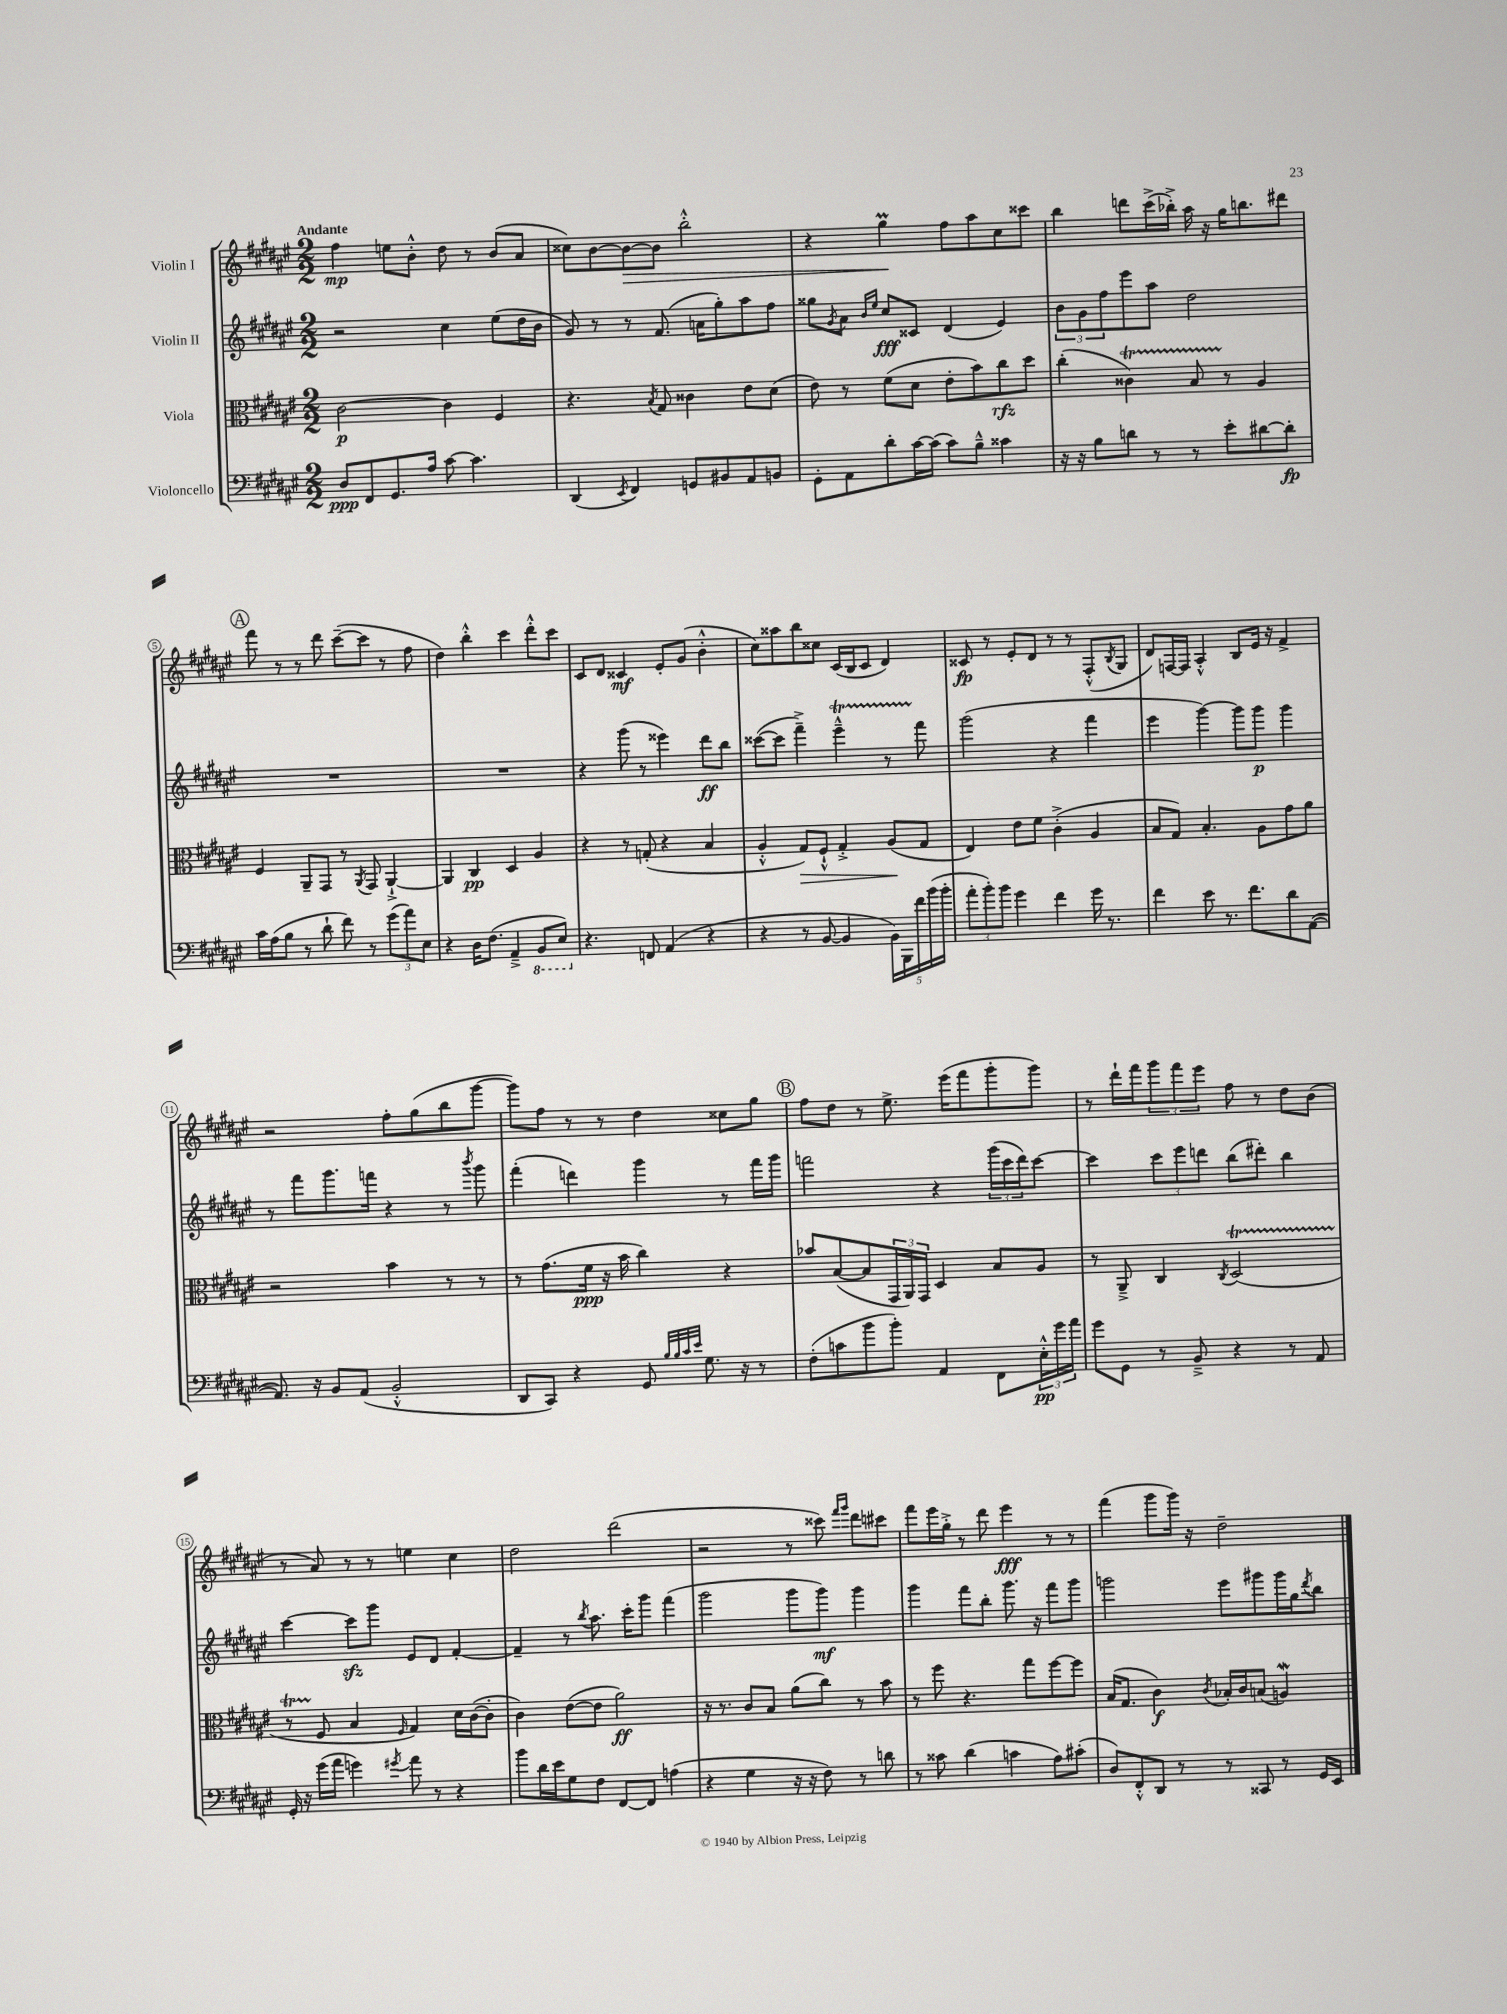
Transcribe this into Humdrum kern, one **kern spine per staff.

**kern	**dynam	**kern	**dynam	**kern	**dynam	**kern	**dynam
*part4	*part4	*part3	*part3	*part2	*part2	*part1	*part1
*staff4	*staff4	*staff3	*staff3	*staff2	*staff2	*staff1	*staff1
*I"Violoncello	*	*I"Viola	*	*I"Violin II	*	*I"Violin I	*
*clefF4	*	*clefC3	*	*clefG2	*	*clefG2	*
*k[f#c#g#d#a#e#]	*	*k[f#c#g#d#a#e#]	*	*k[f#c#g#d#a#e#]	*	*k[f#c#g#d#a#e#]	*
*M2/2	*	*M2/2	*	*M2/2	*	*M2/2	*
=1	=1	=1	=1	=1	=1	=1	=1
!	!	!	!	!	!	!LO:TX:a:B:t=Andante	!
8D#/L	ppp	[2c#\	p	2r	.	4ff#\	mp
8FF#/	.	.	.	.	.	.	.
8.GG#/	.	.	.	.	.	8een\L	.
.	.	.	.	.	.	8b'^^\J	.
16A#/Jk	.	.	.	.	.	.	.
[8c#\	.	4c#\]	.	4cc#\	.	8dd#\	.
4.c#\]	.	.	.	.	.	8r	.
.	.	4F#/	.	(8ee#\L	.	(8b/L	.
.	.	.	.	16dd#\L	.	8a#/J	.
.	.	.	.	16b\JJ	.	.	.
=2	=2	=2	=2	=2	=2	=2	=2
(4DD#/	.	4.r	.	8g#/)	.	8cc##X\L)	.
.	.	.	.	8r	.	[8b\	.
8qEE#/	.	.	.	.	.	.	.
!	!	!	!	!	!	!	!LO:HP:b
4FF#/)	.	.	.	8r	.	8b\_	>
.	.	8qB/	.	.	.	.	.
.	.	8G#/	.	(8.f#/	.	8b\J]	.
8GGn/L	.	4c##X\	.	.	.	2bb'^^\	.
.	.	.	.	16an\KL	.	.	.
8BB#X/	.	.	.	8gg#'\)	.	.	.
8AA#/	.	8e#\L	.	8aa#\	.	.	.
8BBn/J	.	(8d#\J	.	8ff#\J	.	.	.
=3	=3	=3	=3	=3	=3	=3	=3
8GG#'\L	.	8e#\)	.	8gg##X\L	.	4r	.
.	.	.	.	8qg#/	.	.	.
8AA#\	.	8r	.	8a#\J	.	.	.
.	.	.	.	16qqb/LL	.	.	.
.	.	.	.	16qqee#/JJ	.	.	.
8d#'\	.	(8f#\L	.	8cc#/L	fff	4gg#M\	.
[16c#\L	.	8d#\J	.	8c##X/J	.	.	.
(16c#\JJ]	.	.	.	.	.	.	.
8c#\L)	.	8e#'\L	.	(4d#/	.	8ff#\L	]
8B~^^\J	.	8b\)	.	.	.	8aa#\	.
4c##X\	.	8cc#\	rfz	4e#/)	.	8cc#\	.
.	.	8dd#\J	.	.	.	8ccc##X\J	.
=4	=4	=4	=4	=4	=4	=4	=4
16r	.	(4cc#'\	.	12b\L	.	4bb\	.
16r	.	.	.	.	.	.	.
.	.	.	.	12g#\	.	.	.
8B\L	.	.	.	.	.	.	.
.	.	.	.	12ff#\	.	.	.
8dn\J	.	4c##Xt\)	.	8eee#\	.	8dddn\L	.
8r	.	.	.	8aa#\J	.	(16ccc#^\L	.
.	.	.	.	.	.	16bb-X'^\JJ)	.
8r	.	8BTTT/	.	2dd#\	.	16aa#\	.
.	.	.	.	.	.	16r	.
8e#'\L	.	8r	.	.	.	16gg#\KL	.
.	.	.	.	.	.	8.bbn\	.
[8d#X\	.	4A#/	.	.	.	.	.
8d#'\J]	fp	.	.	.	.	8ddd#X\J	.
!!LO:LB:g=z
!!LO:REH:place=s1:t=A
=5	=5	=5	=5	=5	=5	=5	=5
16c#\LL	.	4F#/	.	1r	.	8fff#\	.
(16A#\J	.	.	.	.	.	.	.
8B\J	.	.	.	.	.	8r	.
8r	.	8AA#~/L	.	.	.	8r	.
8d#`\	.	8GG#/J	.	.	.	8ddd#\	.
8f#\)	.	8r	.	.	.	([8ccc#~\L	.
.	.	8qAA#/	.	.	.	.	.
8r	.	8GG#/	.	.	.	8ccc#\J]	.
(12g#\L	.	[4AA#`^/	.	.	.	8r	.
12a#\)	.	.	.	.	.	.	.
.	.	.	.	.	.	8ff#\	.
12E#\J	.	.	.	.	.	.	.
=6	=6	=6	=6	=6	=6	=6	=6
4r	.	4AA#/]	.	1r	.	4dd#\)	.
16D#\KL	.	4C#/	pp	.	.	4bb'^^\	.
(8.F#\J	.	.	.	.	.	.	.
4AA#~^/	.	4D#/	.	.	.	4ccc#\	.
*8ba	*	*	*	*	*	*	*
8BBB/L	.	4A#/	.	.	.	8ddd#'^^\L	.
8EE#/J)	.	.	.	.	.	8ccc#\J	.
=7	=7	=7	=7	=7	=7	=7	=7
*X8ba	*	*	*	*	*	*	*
4.r	.	4r	.	4r	.	8c#/L	.
.	.	.	.	.	.	8d#/J	.
.	.	8r	.	(8ggg#\	.	4c##X/	mf
8FFn/	.	(8Gn'/	.	8r	.	.	.
(4AA#/	.	4r	.	4eee##X\)	.	8e#'/L	.
.	.	.	.	.	.	(8g#/J	.
4r	.	4B/	.	8ddd#\L	ff	4b'^^\	.
.	.	.	.	8bb\J	.	.	.
=8	=8	=8	=8	=8	=8	=8	=8
4r	.	4A#'^^/	.	([8ccc##X\L	.	8cc#\L)	.
.	.	.	.	8ccc##\J]	.	8aa##X\	.
!	!	!	!LO:HP:b	!	!	!	!
8r	.	8G#/L)	>	4fff#~^\)	.	8bb\	.
[8BB/	.	8F#`^^/J	.	.	.	8cc##X\J	.
4BB/]	.	4G#'^/	.	4eee#t~^^\	.	(16c#/LL	.
.	.	.	.	.	.	16B/J	.
.	.	.	.	.	.	8c#/J	.
20BB\LL)	.	(8A#/L	.	8r	.	4d#/)	.
20BBB\	.	.	.	.	.	.	.
20f#\	.	.	.	.	.	.	.
.	.	8G#/J	]	8fff#\	.	.	.
(20b\	.	.	.	.	.	.	.
20b'\JJ	.	.	.	.	.	.	.
=9	=9	=9	=9	=9	=9	=9	=9
12a#'\L	.	4E#/)	.	(2ggg#\	.	8c##X/	fp
12b'\)	.	.	.	.	.	.	.
.	.	.	.	.	.	8r	.
12b\J	.	.	.	.	.	.	.
4g#\	.	8e#\L	.	.	.	8e#'/L	.
.	.	8f#\J	.	.	.	8d#/J	.
4f#\	.	(4c#'^\	.	4r	.	8r	.
.	.	.	.	.	.	8r	.
16g#\	.	4A#/	.	4fff#\	.	(8F#'^^/L	.
8.r	.	.	.	.	.	.	.
.	.	.	.	.	.	8qB/	.
.	.	.	.	.	.	8G#/J	.
=10	=10	=10	=10	=10	=10	=10	=10
4f#\	.	8B/L	.	4eee#\	.	8d#/L)	.
.	.	8G#/J)	.	.	.	[16Fn/L	.
.	.	.	.	.	.	16F/JJ]	.
8e#\	.	4.B'/	.	[4ggg#\)	.	4A#'^^/	.
8.r	.	.	.	.	.	.	.
.	.	.	.	8ggg#\L]	.	8B/L	.
8.f#\L	.	.	.	.	.	.	.
.	.	8A#\L	.	8ggg#\J	p	16e#/Jk	.
.	.	.	.	.	.	16r	.
8d#\	.	8g#\	.	4ggg#\	.	4f#^/	.
([8AA#\J	.	8a#\J	.	.	.	.	.
!!LO:LB:g=z
=11	=11	=11	=11	=11	=11	=11	=11
8.AA#/])	.	2r	.	8r	.	2r	.
.	.	.	.	8fff#\L	.	.	.
16r	.	.	.	.	.	.	.
8BB/L	.	.	.	8.ggg#\	.	.	.
(8AA#/J	.	.	.	.	.	.	.
.	.	.	.	16fffn\Jk	.	.	.
2BB'^^/	.	4b\	.	4r	.	8ff#'\L	.
.	.	.	.	.	.	(8gg#\	.
.	.	8r	.	8r	.	8bb\	.
.	.	.	.	8qbbb/	.	.	.
.	.	8r	.	8ggg#\	.	[8ggg#\J	.
=12	=12	=12	=12	=12	=12	=12	=12
8DD#/L	.	8r	.	(4fff#'\	.	8ggg#\L])	.
8CC#/J)	.	(8.g#\L	.	.	.	8ff#\J	.
4r	.	.	.	4dddn\)	.	8r	.
.	.	16f#\Jk	ppp	.	.	.	.
.	.	16r	.	.	.	8r	.
.	.	16b\	.	.	.	.	.
8GG#/	.	4cc#\)	.	4ggg#\	.	4dd#\	.
32qqB/LLL	.	.	.	.	.	.	.
32qqB/	.	.	.	.	.	.	.
32qqc#/	.	.	.	.	.	.	.
32qqe#/JJJ	.	.	.	.	.	.	.
8.G#\	.	.	.	.	.	.	.
.	.	4r	.	8r	.	8cc##X\L	.
16r	.	.	.	.	.	.	.
8r	.	.	.	16fff#\LL	.	8gg#\J	.
.	.	.	.	16ggg#\JJ	.	.	.
!!LO:REH:place=s1:t=B
=13	=13	=13	=13	=13	=13	=13	=13
(8F#'\L	.	8b-X/L	.	2fffn\	.	8ff#\L	.
8cn\	.	([8B/	.	.	.	8dd#\J	.
8b\	.	8B/]	.	.	.	8r	.
8b'\J)	.	24GG#/L	.	.	.	8.ee#^\	.
.	.	24AA#/)	.	.	.	.	.
.	.	24GG#/JJ	.	.	.	.	.
4AA#/	.	4D#/	.	4r	.	.	.
.	.	.	.	.	.	(16eee#\KL	.
.	.	.	.	.	.	8fff#\	.
8FF#\L	.	8B/L	.	(24ggg#\LL	.	8ggg#'\	.
.	.	.	.	24ccc#\	.	.	.
.	.	.	.	24ddd#\J)	.	.	.
24E#'^^\L	pp	8A#/J	.	[8ccc#\J	.	8ggg#\J)	.
24g#\	.	.	.	.	.	.	.
24a#\JJ	.	.	.	.	.	.	.
=14	=14	=14	=14	=14	=14	=14	=14
8g#\L	.	8r	.	4ccc#\]	.	8r	.
8GG#\J	.	8AA#~^/	.	.	.	16ddd#`\LL	.
.	.	.	.	.	.	16fff#\J	.
8r	.	4C#/	.	12ccc#\L	.	12ggg#\	.
.	.	.	.	12eee#\	.	12fff#\	.
8BB~^/	.	.	.	.	.	.	.
.	.	.	.	12dddn\J	.	12eee#\J	.
.	.	8qC#/	.	.	.	.	.
4r	.	(2D#T/	.	(8bb\L	.	8ff#\	.
.	.	.	.	8ddd#X'\J)	.	8r	.
8r	.	.	.	4bb\	.	8dd#\L	.
8AA#/	.	.	.	.	.	(8b\J	.
!!LO:LB:g=z
=15	=15	=15	=15	=15	=15	=15	=15
16GG#'/	.	8r	.	[4ccc#\	.	8r	.
16r	.	.	.	.	.	.	.
(16g#\LL	.	8F#/	.	.	.	8a#/)	.
16a#\JJ	.	.	.	.	.	.	.
4gn\)	.	4B/	.	8ccc#zz\L]	.	8r	.
.	.	.	.	8ggg#\J	.	8r	.
8qg#X/	.	16qqF#/	.	.	.	.	.
8a#\	.	4G#/)	.	8e#/L	.	4een\	.
8r	.	.	.	8d#/J	.	.	.
4r	.	16d#\LL	.	[4f#'/	.	4cc#\	.
.	.	([16c#\J	.	.	.	.	.
.	.	8c#'\J]	.	.	.	.	.
=16	=16	=16	=16	=16	=16	=16	=16
8b\L	.	4c#\)	.	4f#~/]	.	2dd#\	.
16d#\L	.	.	.	.	.	.	.
16e#\J	.	.	.	.	.	.	.
8G#\	.	([8e#\L	.	8r	.	.	.
.	.	.	.	8qbb/	.	.	.
8F#\J	.	8e#\J]	.	8.aa#\	.	.	.
[8FF#/L	.	2a#\)	ff	.	.	(2ddd#\	.
.	.	.	.	16ccc#'\KL	.	.	.
8FF#/J]	.	.	.	8ggg#\J	.	.	.
(4An\	.	.	.	(4fff#\	.	.	.
=17	=17	=17	=17	=17	=17	=17	=17
4r	.	16r	.	2ggg#\	.	2r	.
.	.	8.r	.	.	.	.	.
4G#\	.	8c#/L	.	.	.	.	.
.	.	8B/J	.	.	.	.	.
16r	.	(8a#\L	.	8ggg#\L	.	8r	.
16r	.	.	.	.	.	.	.
8F#\)	.	8cc#\J)	.	8ggg#\J)	mf	8ccc##X\)	.
.	.	.	.	.	.	16qqfff#/LL	.
.	.	.	.	.	.	16qqggg#/JJ	.
8r	.	8r	.	4ggg#\	.	8ddd#\L	.
8dn\	.	8b\	.	.	.	8ccc#X\J	.
=18	=18	=18	=18	=18	=18	=18	=18
8r	.	8r	.	4ggg#\	.	8fff#\L	.
8c##X\	.	8ff#\	.	.	.	16eee#\L	.
.	.	.	.	.	.	16gg#'^\JJ	.
(4d#\	.	4.r	.	8fff#\L	.	8r	.
.	.	.	.	8bb'\J	.	8ddd#\	.
4cn\	.	.	.	8.ggg#\	.	4eee#\	fff
.	.	8gg#\L	.	.	.	.	.
.	.	.	.	16r	.	.	.
8A#\L)	.	[8ff#\	.	8fff#\L	.	8r	.
(8c#X'\J	.	8ff#\J]	.	8ggg#\J	.	8r	.
=19	=19	=19	=19	=19	=19	=19	=19
8D#/L)	.	(16B/KL	.	2gggn\	.	(4fff#\	.
.	.	8.G#/J	.	.	.	.	.
8FF#'^^/	.	.	.	.	.	.	.
8DD#/J	.	4c#\)	f	.	.	8ggg#\L	.
8r	.	.	.	.	.	16ggg#\Jk)	.
.	.	.	.	.	.	16r	.
.	.	8qc#/	.	.	.	.	.
8r	.	16B-X'/LL	.	8eee#\L	.	2dd#~\	.
.	.	16c#/J	.	.	.	.	.
8CC##X/	.	(8Bn/J	.	8ggg#X\	.	.	.
8r	.	4Anw/)	.	16ggg#\L	.	.	.
.	.	.	.	16gg#\J	.	.	.
.	.	.	.	8qddd#/	.	.	.
16GG#/LL	.	.	.	8bb\J	.	.	.
16EE#/JJ	.	.	.	.	.	.	.
==	==	==	==	==	==	==	==
*-	*-	*-	*-	*-	*-	*-	*-
